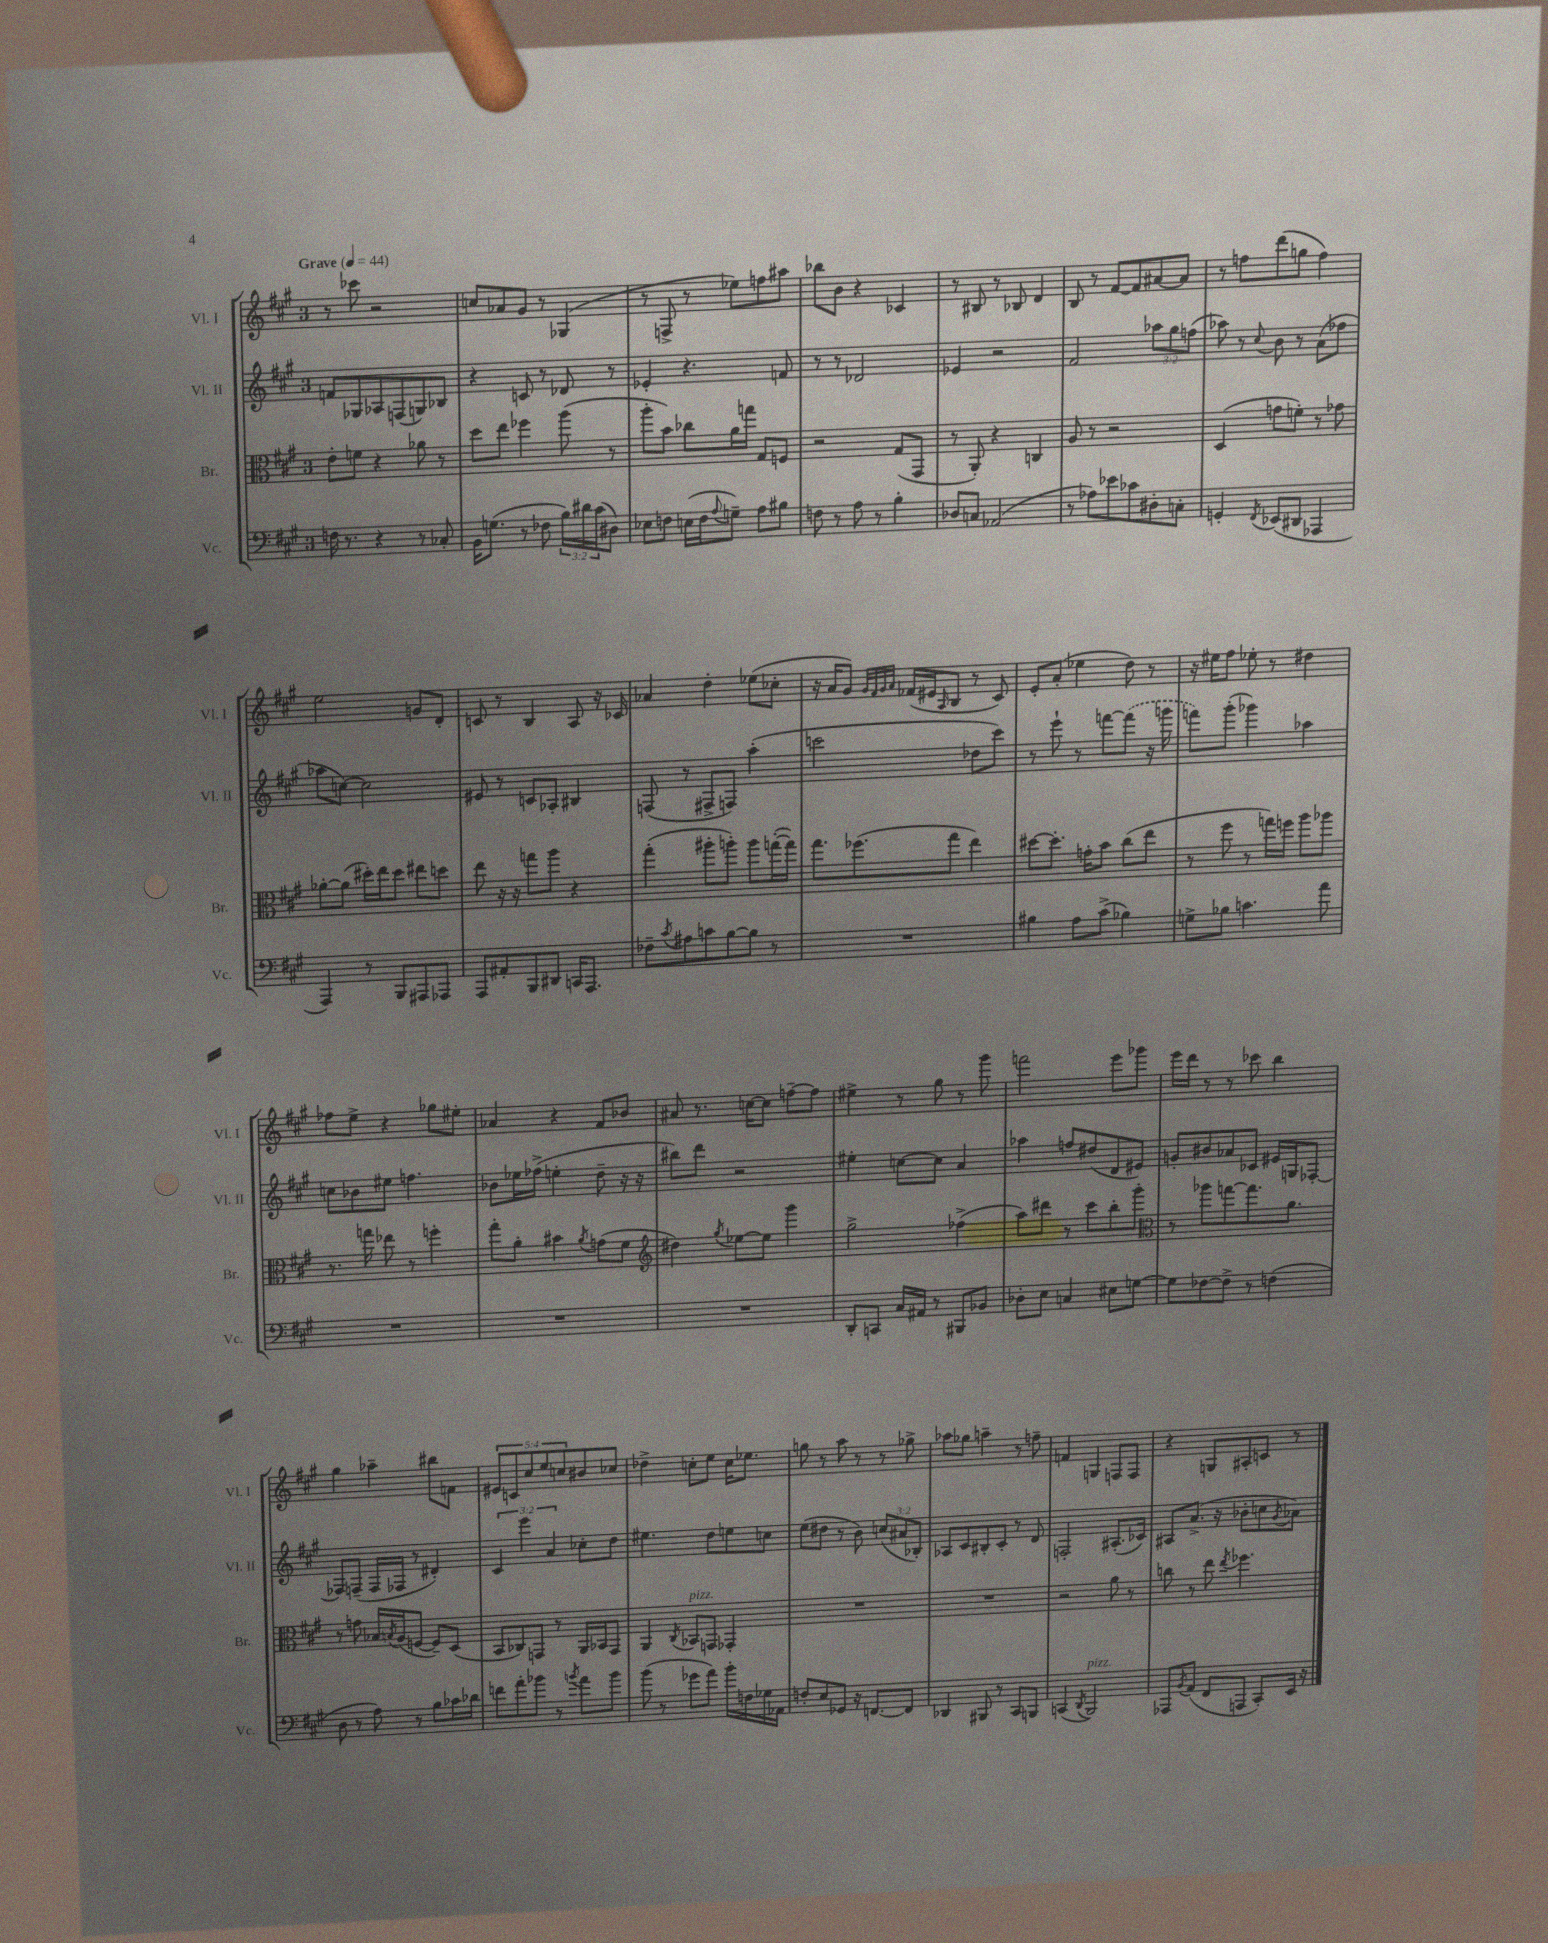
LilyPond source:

<<
\new StaffGroup <<
\new Staff = "s0" \with { instrumentName = "Vl. I" shortInstrumentName = "Vl. I" } {
    \clef treble \key a \major \once \override Staff.TimeSignature.style = #'single-digit \time 3/4 \override Staff.TupletNumber.text = #tuplet-number::calc-fraction-text \tempo "Grave" 4 = 44
    r8 ces'''8 r2 |
    c''8 aes'8 gis'8 r8 ges4( |
    r8 f8-> r8 ees''8) f''8 ais''8 |
    bes''8 b'8 r4 ces'4 |
    r8 bis8 r8 bes8 d'4 |
    b8 r8 fis'8~ fis'8 ais'8~ ais'8 |
    r8 f''8 d'''8( g''8 f''4) |
    e''2 g'8 d'8-. |
    c'8 r8 b4 a8 r16 ces'16 |
    aes'4 d''4-. ees''8( ces''8-. |
    r16 a'16 gis'8) \grace { gis'32 fis'32 gis'32 a'32 } fes'16( eis'16 \grace { a16 } b8 r8 cis'8) |
    e'8-. a'8-.( ees''4 d''8) r8 |
    r16 eis''16 fis''8 ees''8-. r8 dis''4 |
    fes''8 e''8-> r4 ges''8 eis''8-. |
    aes'4 r4 fis'8 bes'8 |
    ais'8 r8. c''16~ c''8 f''8~-- f''8 |
    eis''4-> r8 gis''8 r8 gis'''8 |
    f'''2 e'''8 ges'''8 |
    e'''16 d'''16 r8 r8 ces'''8 b''4 |
    gis''4 aes''4-- bis''8 f'8 |
    \tuplet 5/4 { eis'8 c'8 cis''8 e''8 c''8 } bis'8 ces''8 |
    des''4-> c''8-. e''8 c''16 ees''8. |
    g''8 r8 a''8 r8 r8 ges''8-> |
    aes''8 ges''8 a''4-- r8 f''8-- |
    f'4 g4 f8 f8 |
    r4 g8 ais8-. c'8 r8 \bar "|." |
}
\new Staff = "s1" \with { instrumentName = "Vl. II" shortInstrumentName = "Vl. II" } {
    \clef treble \key a \major \once \override Staff.TimeSignature.style = #'single-digit \time 3/4 \override Staff.TupletNumber.text = #tuplet-number::calc-fraction-text
    f'8 ges8 aes8 f8( g8) bes8 |
    r4 c'8 r8 des'8 r8 |
    ees'4-. r4. f'8 |
    r8 r8 des'2 |
    ees'4 r2 |
    fis'2 \tuplet 3/2 { aes''8 gis''8 f''8( } |
    aes''8) r8 \appoggiatura { cis''8 } b'8 r8 a'8( fes''8 |
    aes''8 c''8~) c''2 |
    eis'8 r8 c'8 aes8-. bis4 |
    f8( r8 fis8-> f8) a''4-.( |
    c'''2 des''8 c'''8) |
    r8 e'''8-! r8 f'''8~ \once \slurDashed f'''8( r16 g'''16 |
    f'''8) gis'''8-.( ges'''4) aes''4 |
    c''8 bes'8 eis''8 f''4. |
    bes'8 ees''16 fes''16->( e''4-. d''8-- r16 r16 |
    bis''8) d'''8 r2 |
    eis''4-. c''8~ c''8 a'4 |
    aes''4 f''8 dis''8( d'8 eis'8) |
    g'8-. bis'8 aes'8 ces'8 eis'16 g16 fes8~-. |
    fes8 f8--( f16 fes16 r8 dis'4-.) |
    \tuplet 3/2 { cis'4 e'''4 a'4 } ces''8-. d''8 |
    eis''4. d''8 e''8 c''8 |
    e''8( dis''8 r8 b'8) \tuplet 3/2 { c''8( ais'8 bes8-.) } |
    aes8 cis'8 bis8-. cis'8-. r8 d'8 |
    f2-. ais8.-.( ces'16) |
    ais8 a'8.->( r16 bes'8-. c''8 \acciaccatura { gis'8 } aes'8) \bar "|." |
}
\new Staff = "s2" \with { instrumentName = "Br." shortInstrumentName = "Br." } {
    \clef alto \key a \major \once \override Staff.TimeSignature.style = #'single-digit \time 3/4
    e'8-. f'8 r4 aes'8 r8 |
    d''8 e''8 fes''4 a''8( r8 |
    a''8-. b'8) ces''8 a'16 g''16 gis8 f8 |
    r2 gis8( gis,8 |
    r8 a,8-.) r4 c4 |
    a8 r8 r2 |
    d4( g'8 f'8-.) r8 ges'8 |
    aes'8~-. aes'8( dis''16-.) e''16 dis''8 eis''8 d''8 |
    e''8 r16 r16 g''8 a''8 r4 |
    gis''4-.( ais''8-. a''8-.) a''8 g''16~-.( g''16) |
    gis''8. fes''8.( gis''8 e''4) |
    dis''8~ dis''8.-. g'16-. b'8 cis''8( e''8 |
    r8 fis''8 r8 g''16) f''16 a''8 aes''8 |
    r8. g''16 ees''8 r8 f''4-. |
    gis''8-. a'8-. bis'4 \acciaccatura { a'8 } g'8( fis'8 |
    \clef treble dis''4) \acciaccatura { gis''8 } ees''8~ ees''8 gis'''4 |
    gis''2-> fes''4->( |
    a''8) dis'''8 r8 cis'''8 b''8-. gis'''8-. |
    \clef alto r8 aes''8 g''8~ g''8. a'8. |
    r8 g'8 bes16 \acciaccatura { b8 } a16( f8~ f8--) d8( |
    b,8 ces8) g,8 r8 a,16 bes,16 g,8 |
    a,4 \acciaccatura { cis8 } bes,8^\markup { \italic "pizz." } g,8 ges,4-. |
    R2. |
    R2. |
    r2 a'8 r8 |
    c''8 r8 e''8 \acciaccatura { e''8 } fes''4. \bar "|." |
}
\new Staff = "s3" \with { instrumentName = "Vc." shortInstrumentName = "Vc." } {
    \clef bass \key a \major \once \override Staff.TimeSignature.style = #'single-digit \time 3/4 \override Staff.TupletNumber.text = #tuplet-number::calc-fraction-text
    f16 r8. r4 r8 ces8-. |
    b,16 g8.( r8 fes8 \tuplet 3/2 { b16) dis'16 cis'16( } dis8) |
    ees8 f8 e16( f16 \appoggiatura { a8 } g8--) a8 bis8 |
    f8 r8 a8 r8 b4-. |
    des8 c8 aes,2( |
    r8 aes8) ees'8 ces'8 dis8-. c8-. |
    g,4-. \acciaccatura { fis,8 } ees,8( dis,8 aes,,4 |
    a,,4) r8 b,,8 ais,,8 aes,,8 |
    a,,8 ais,8-. b,,8 dis,8 c,16 a,,8. |
    fes8-- \acciaccatura { cis'8 } ais8 c'8 b8~ b8 r8 |
    R2. |
    bis4 a8 cis'8->( bes4) |
    g8-> bes8 c'4. a'8 |
    R2. |
    R2. |
    R2. |
    d,8-. c,8 cis16 ais,16 r8 bis,,8 bes,8 |
    des8-. e8 c4 eis8 g8~ |
    g8 fes8~ fes8-> r8 f4( |
    d8 r8 a8) r8 b8 ces'16 des'16 |
    f'8 a'8-. bes'8 r8 \acciaccatura { b'8 } a'8 b'8 |
    b'8( r8 ges'8 a'8) b'16-. f16 ges16 aes,16 |
    f8-. e8 ges,8 r16 f,8.~ f,8 |
    des,4 bis,,8 r8 cis,8 b,,8 |
    c,4( \acciaccatura { d,8 } b,,2^\markup { \italic "pizz." }) |
    aes,,8 \acciaccatura { b,8 } a,8( fis,8 a,,8 cis,8-.) e,16 r16 \bar "|." |
}
>>
>>
\layout { \context { \Score \remove "Bar_number_engraver" } }
